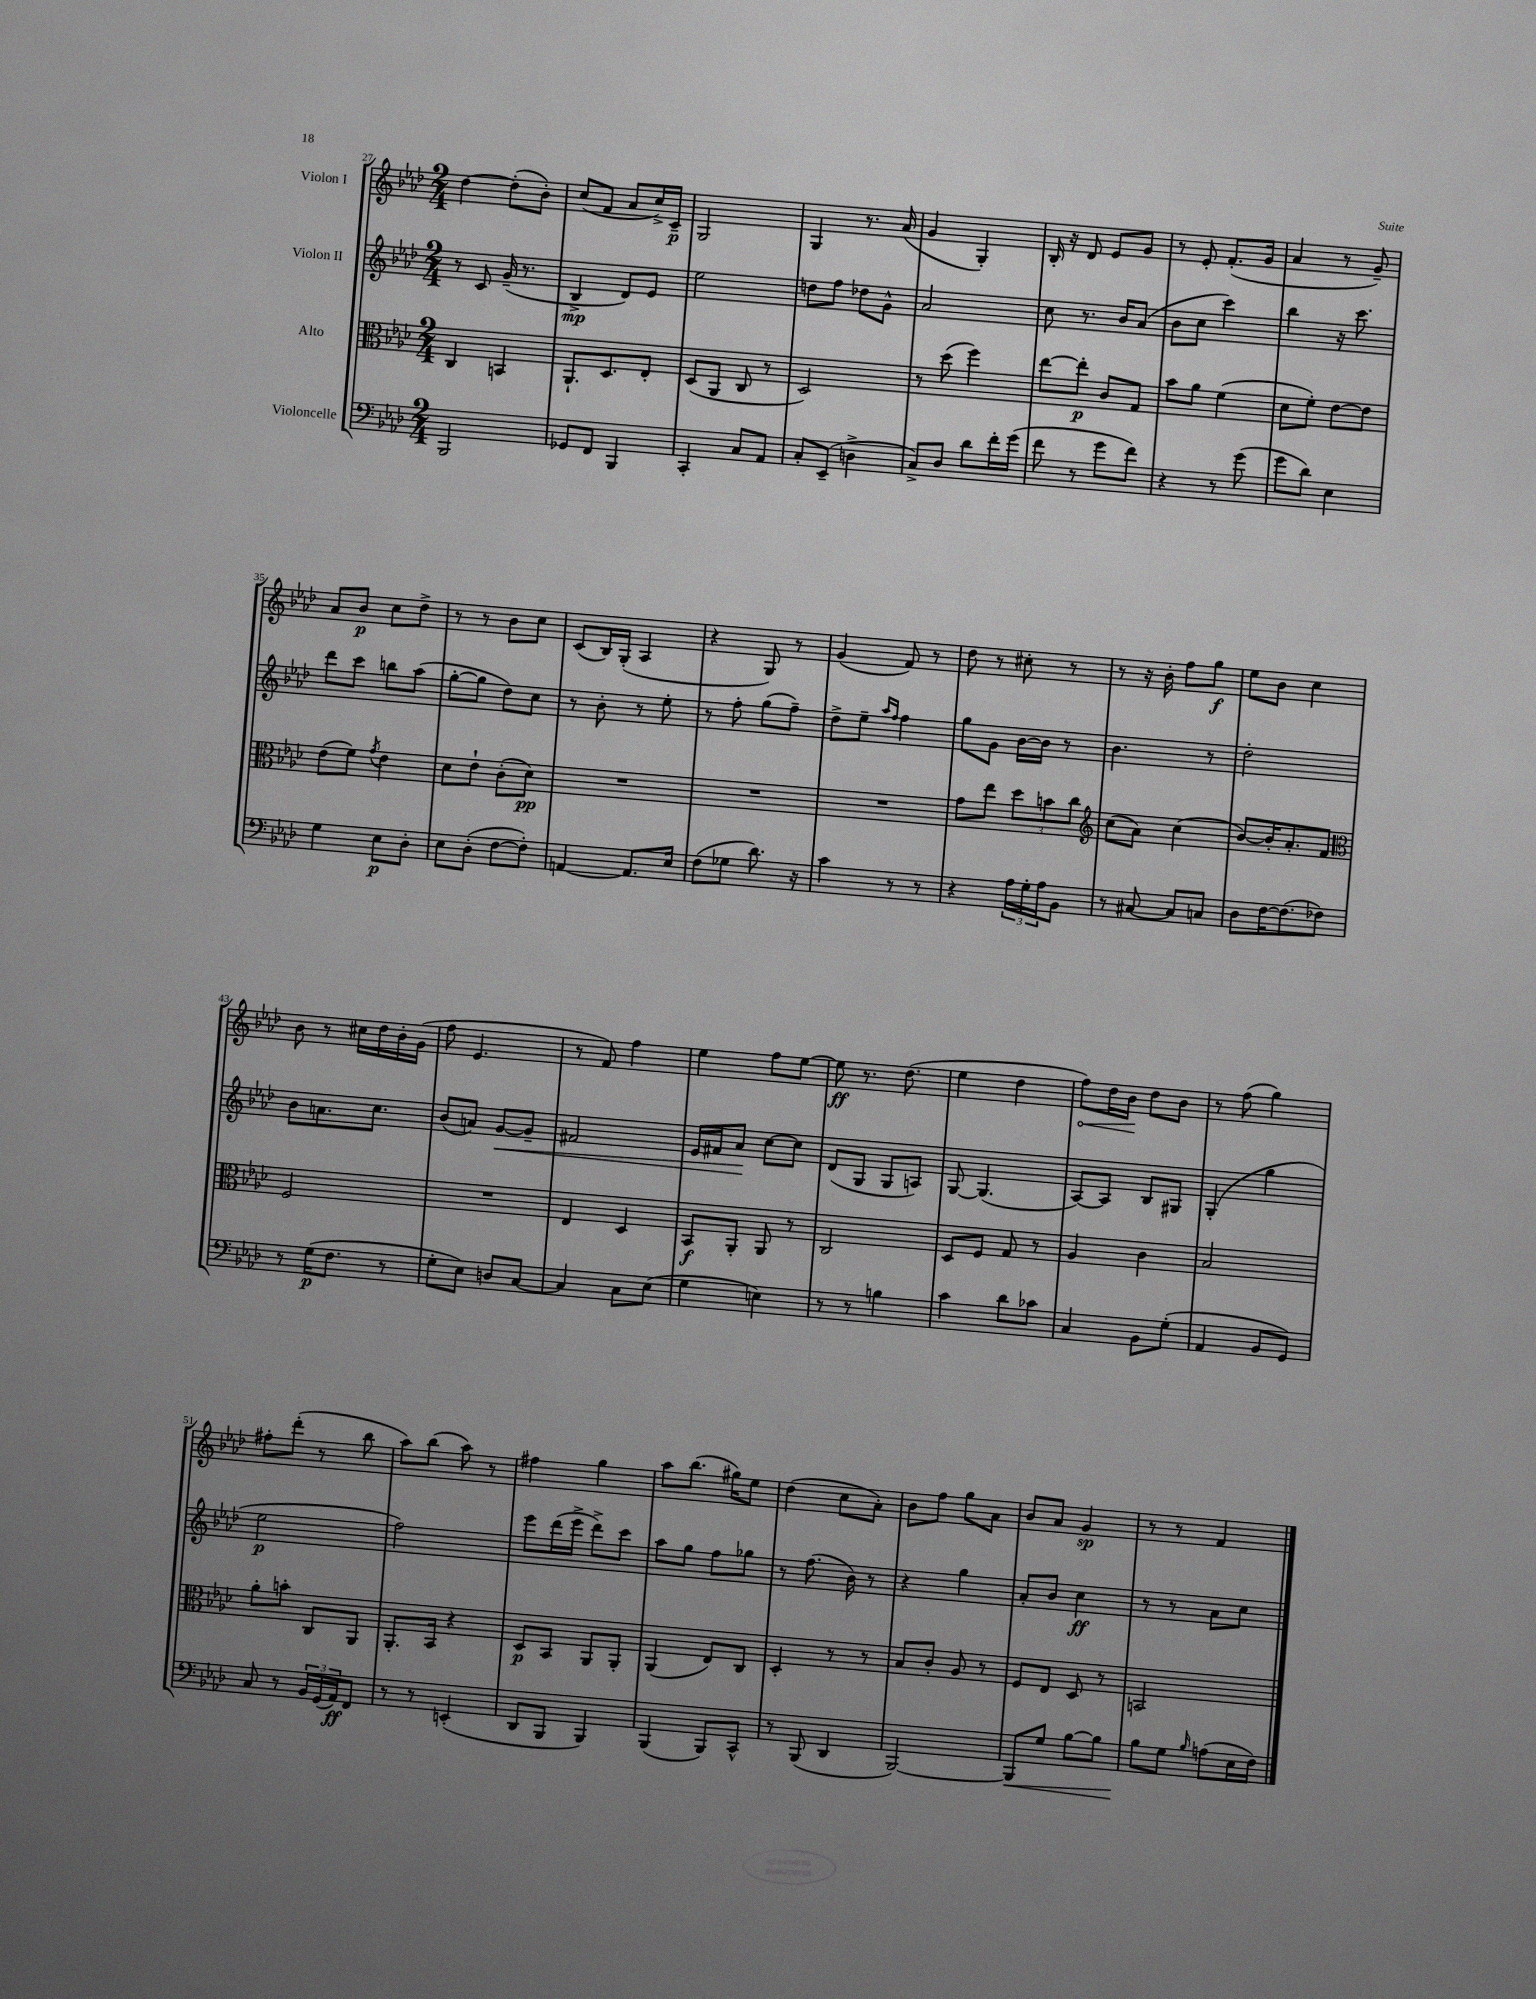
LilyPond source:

<<
\new StaffGroup <<
\new Staff = "s0" \with { instrumentName = "Violon I" } {
    \clef treble \key aes \major \numericTimeSignature \time 2/4
    des''4~ des''8-.( bes'8-.) |
    c''8( f'8 aes'8 c''16->) c'16--\p |
    g2 |
    g4 r8. aes'16( |
    g'4 g4-.) |
    bes16-. r16 des'8 ees'8 g'8 |
    r8 ees'8-. f'8.-.( g'16 |
    aes'4 r8 g'8--) |
    aes'8 bes'8\p c''8 des''8-> |
    r8 r8 bes'8 c''8 |
    c'8( bes16) g16-.( aes4 |
    r4 g8) r8 |
    g'4( f'8) r8 |
    des''8 r8 cis''8-. r8 |
    r8 r16 bes'16-. f''8 g''8\f |
    ees''8 bes'8 c''4 |
    bes'8 r8 cis''16 des''16 bes'16-. g'16( |
    f''8 ees'4. |
    r8 f'8) f''4 |
    ees''4 f''8 ees''8~ |
    ees''8\ff r8. des''8.( |
    ees''4 des''4 |
    \once \override Hairpin.circled-tip = ##t f''8\<) des''16 bes'16\! des''8 bes'8 |
    r8 f''8( g''4) |
    fis''8-. des'''8-.( r8 bes''8 |
    aes''8) bes''8( aes''8) r8 |
    fis''4 g''4 |
    aes''8 bes''8.( gis''16) ees''8 |
    des''4( c''8 aes'8-.) |
    bes'8 f''8 g''8 aes'8 |
    bes'8 aes'8 g'4\sp |
    r8 r8 f'4 \bar "|." |
}
\new Staff = "s1" \with { instrumentName = "Violon II" } {
    \clef treble \key aes \major \numericTimeSignature \time 2/4
    r8 c'8 g'16--( r8. |
    bes4->\mp des'8) ees'8 |
    ees''2 |
    d''8 f''8 des''8 g'8-^ |
    aes'2 |
    c''8 r8. bes'16 aes'8( |
    bes'8 c''8 c'''4) |
    bes''4 r16 c'''8. |
    des'''8 c'''8 b''8 aes''8( |
    g''8~-. g''8 des''8) c''8 |
    r8 bes'8-. r8 ees''8-. |
    r8 f''8-. g''8( f''8--) |
    des''8-> ees''8-- \grace { aes''16 f''16 } f''4 |
    g''8 g'8 bes'16~ bes'16 r8 |
    bes'4. r8 |
    des''2-. |
    bes'8 a'8. c''8. |
    bes'8( a'8) g'8~\< g'8-- |
    fis'2 |
    ees'16 fis'16 aes'8\! c''8~ c''8 |
    des'8( g8 g8 a8) |
    g8~ g4.( |
    aes8~) aes8 bes8 gis8 |
    g4-.( g''4 |
    ees''2\p |
    f''2) |
    ees'''8 des'''16( ees'''16-> des'''8->) c'''8 |
    aes''8 g''8 f''8 ges''8 |
    r8 f''8.( bes'16) r8 |
    r4 g''4 |
    aes'8-. bes'8 c''4\ff |
    r8 r8 aes'8 c''8 \bar "|." |
}
\new Staff = "s2" \with { instrumentName = "Alto" } {
    \clef alto \key aes \major \numericTimeSignature \time 2/4
    c4 b,4 |
    aes,8.-! des8. ees8-. |
    des8( aes,8 c8 r8 |
    des2) |
    r8 des''8( f''4) |
    ees''8~ ees''8-.\p c'8 g8 |
    bes'8 aes'8 f'4( |
    des'8 f'8-.) ees'8~ ees'8 |
    ees'8( f'8) \acciaccatura { g'8 } ees'4 |
    des'8 ees'8-! c'8-.( des'8\pp) |
    R2 |
    R2 |
    R2 |
    g'8 ees''8 \tuplet 3/2 { des''8 b'8 c''8 } |
    \clef treble c''8( aes'8) c''4( |
    bes'8~) bes'16-. aes'8.-. f'8 |
    \clef alto f2 |
    R2 |
    ees4 des4 |
    bes,8\f aes,8-. aes,8 r8 |
    c2 |
    des8 f8 g8 r8 |
    aes4 c'4 |
    bes2 |
    aes'8-. b'8-. c8 aes,8 |
    aes,8.-. bes,16 r4 |
    des8\p bes,8 aes,8 aes,8-. |
    aes,4( ees8) c8 |
    des4-. r8 r8 |
    bes8 c'8-. aes8 r8 |
    f8 ees8 des8 r8 |
    b,2 \bar "|." |
}
\new Staff = "s3" \with { instrumentName = "Violoncelle" } {
    \clef bass \key aes \major \numericTimeSignature \time 2/4
    bes,,2 |
    ges,8 f,8 bes,,4 |
    c,4-. c8 aes,8 |
    c8-. ees,8--( d4-> |
    c8->) des8 des'8 f'16-. g'16( |
    f'8 r8 g'8 f'8) |
    r4 r8 g'8( |
    g'8 des'8) ees4 |
    g4 ees8\p des8-. |
    ees8 des8-.( f8~ f8-.) |
    a,4~ a,8. ees16 |
    f8( ges8 des'8.) r16 |
    c'4 r8 r8 |
    r4 \tuplet 3/2 { aes16 g16-. aes16 } bes,8 |
    r8 cis8~ cis8 c8 |
    des8 f16~ f8.( fes8) |
    r8 g16\p( f8. r8 |
    g8-. ees8) d8 c8~ |
    c4 c8 ees8( |
    g4 e4) |
    r8 r8 b4 |
    c'4 des'8 ces'8 |
    c4 bes,8 g8-.( |
    aes,4 bes,8 g,8) |
    c8 r8 \tuplet 3/2 { bes,16 g,16( aes,16\ff) } f,8 |
    r8 r8 e,4-.( |
    des,8 bes,,8 bes,,4) |
    bes,,4( bes,,8) c,8-^ |
    r8 bes,,8( des,4 |
    bes,,2~) |
    bes,,8\< g8 bes8~ bes8 |
    bes8\! g8 \grace { bes16 } a8( ees16 f16) \bar "|." |
}
>>
>>
\layout { \context { \Score currentBarNumber = #27 } }
